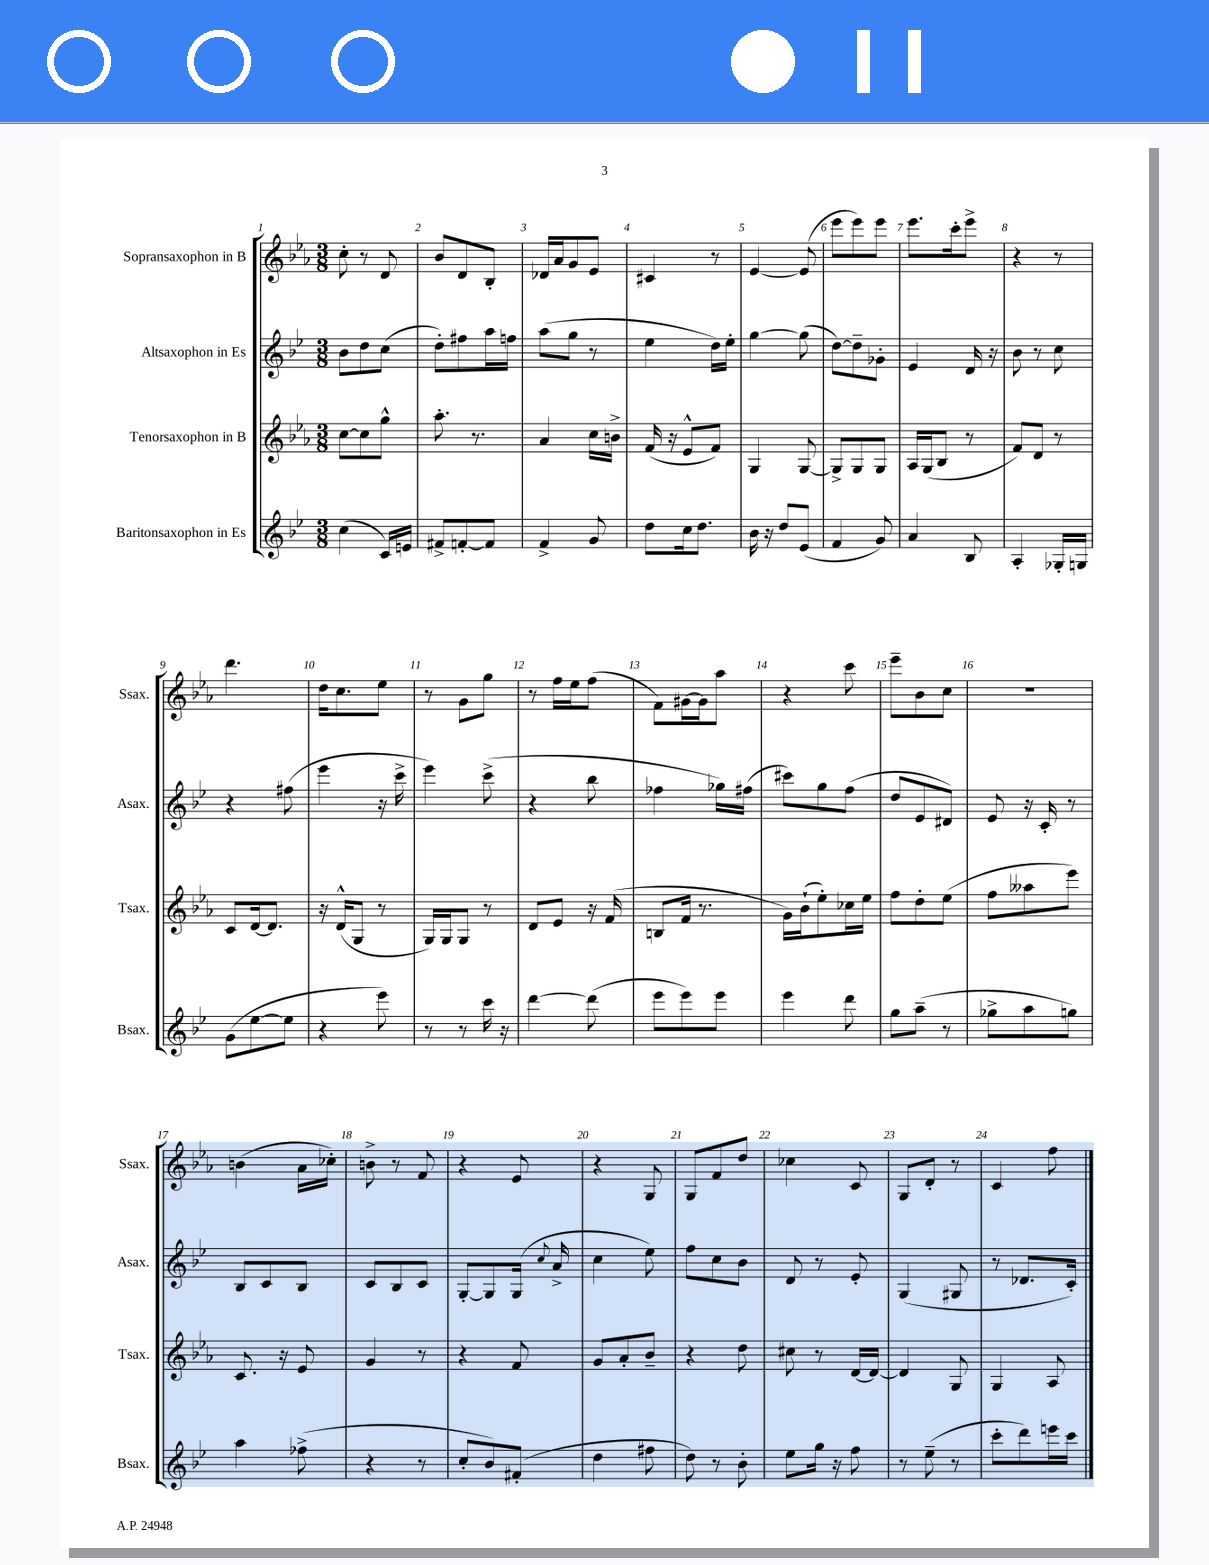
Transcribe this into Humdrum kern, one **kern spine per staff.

**kern	**kern	**kern	**kern
*part4	*part3	*part2	*part1
*staff4	*staff3	*staff2	*staff1
*I"Baritonsaxophon in Es	*I"Tenorsaxophon in B	*I"Altsaxophon in Es	*I"Sopransaxophon in B
*I'Bsax.	*I'Tsax.	*I'Asax.	*I'Ssax.
*clefG2	*clefG2	*clefG2	*clefG2
*k[b-e-]	*k[b-e-a-]	*k[b-e-]	*k[b-e-a-]
*M3/8	*M3/8	*M3/8	*M3/8
=1	=1	=1	=1
(4cc\	[8cc\L	8b-\L	8cc'\
.	8cc\]	8dd\	8r
16c/LL)	8gg^^\J	(8cc\J	8d/
16en/JJ	.	.	.
=2	=2	=2	=2
8f#X^/L	8.aa-'\	8dd'\L)	8b-/L
[8fn'/	.	8ff#X\	8d/
.	8.r	.	.
8f/J]	.	16aa\L	8B-'/J
.	.	16ffn\JJ	.
=3	=3	=3	=3
4f^/	4a-/	(8aa\L	16d-X/LL
.	.	.	16a-/J
.	.	8gg\J	8g/
8g/	16cc\LL	8r	8e-/J
.	16bn^\JJ	.	.
=4	=4	=4	=4
8dd\L	(16f/	4ee-\	4c#X/
.	16r	.	.
16cc\k	8e-^^/L	.	.
8.dd\J	.	.	.
.	8f/J)	16dd\LL)	8r
.	.	16ee-'\JJ	.
=5	=5	=5	=5
16b-\	4G/	[4gg\	[4e-/
16r	.	.	.
8dd/L	.	.	.
(8e-/J	[8G/	(8gg\]	(8e-/]
=6	=6	=6	=6
4f/	8G^/L]	[8dd\L)	8eee-\L
.	8G/	8dd~\]	8eee-\)
8g/)	8G/J	8g-X'\J	8eee-\J
=7	=7	=7	=7
4a/	16A-/LL	4e-/	8.eee-\L
.	(16G/J	.	.
.	8B-/J	.	.
.	.	.	16ccc'\k
8B-/	8r	16d/	8eee-^\J
.	.	16r	.
=8	=8	=8	=8
4A'/	8f/L)	8b-\	4r
.	8d/J	8r	.
16G-X'/LL	8r	8cc\	8r
16Gn/JJ	.	.	.
!!LO:LB:g=z
=9	=9	=9	=9
(8g\L	8c/L	4r	4.ddd\
[8ee-\	[16d/k	.	.
.	8.d/J]	.	.
8ee-\J]	.	(8ff#X\	.
=10	=10	=10	=10
4r	16r	4eee-\	16dd\KL
.	(16d^^/KL	.	8.cc\
.	8G/J	.	.
8eee-\)	8r	16r	8ee-\J
.	.	16ccc^\	.
=11	=11	=11	=11
8r	16G/LL)	4eee-\)	8r
.	16G/J	.	.
8r	8G/J	.	8g\L
16ccc\	8r	(8ccc^\	8gg\J
16r	.	.	.
=12	=12	=12	=12
[4ddd\	8d/L	4r	8r
.	8e-/J	.	16ff\LL
.	.	.	16ee-\J
(8ddd\]	16r	8bb-\	(8ff\J
.	(16f/	.	.
=13	=13	=13	=13
8eee-\L	8Bn/L	4ff-X\	8f\L)
8eee-\)	16f/Jk	.	[16g#X\L
.	8.r	.	16g#\J]
8eee-\J	.	16gg-X\LL)	8aa-\J
.	.	(16ff#X\JJ	.
=14	=14	=14	=14
4eee-\	16g\LL)	8ccc#X\L)	4r
.	(16b-`\J	.	.
.	8ee-'\)	8gg\	.
8ddd\	16cc-X\L	(8ff\J	8ccc\
.	16ee-\JJ	.	.
=15	=15	=15	=15
8gg\L	8ff\L	8dd/L	8eee-~\L
(8aa~\J	8dd'\	8e-/	8b-\
8r	(8ee-\J	8d#X/J)	8cc\J
=16	=16	=16	=16
8gg-X^\L	8ff\L	8e-/	4.r
8aa\	8aa--X\	16r	.
.	.	16c'/	.
8ggn\J)	8eee-\J)	8r	.
!!LO:LB:g=z
=17	=17	=17	=17
4aa\	8.c/	8B-/L	(4bn\
.	.	8c/	.
.	16r	.	.
(8ff-X^\	8e-/	8B-/J	16a-\LL
.	.	.	16cc-X'\JJ)
=18	=18	=18	=18
4r	4g/	8c/L	8bn^\
.	.	8B-/	8r
8r	8r	8c/J	8f/
=19	=19	=19	=19
8cc'/L	4r	[8G'/L	4r
8b-/)	.	8G/]	.
(8f#X'/J	8f/	(16G/Jk	8e-/
.	.	8qqcc/	.
.	.	16a^/	.
=20	=20	=20	=20
4dd\	8g/L	4cc\	4r
.	8a-'/	.	.
8ff#X\	8b-~/J	8ee-\)	8G/
=21	=21	=21	=21
8dd\)	4r	8ff\L	8G/L
8r	.	8cc\	8f/
8b-'\	8dd\	8b-\J	8dd/J
=22	=22	=22	=22
8ee-\L	8cc#X\	8d/	4cc-X\
16gg\Jk	8r	8r	.
16r	.	.	.
8ff\	[16d/LL	8e-'/	8c/
.	16d/JJ_	.	.
=23	=23	=23	=23
8r	4d/]	(4G/	8G/L
(8ee-~\	.	.	8d'/J
8r	8G/	8G#X/	8r
=24	=24	=24	=24
8ccc'\L	4G/	8r	4c/
8ddd\)	.	8.d-X/L	.
16eeen\L	8A-/	.	8ff\
16ccc\JJ	.	16c'/Jk)	.
==	==	==	==
*-	*-	*-	*-
